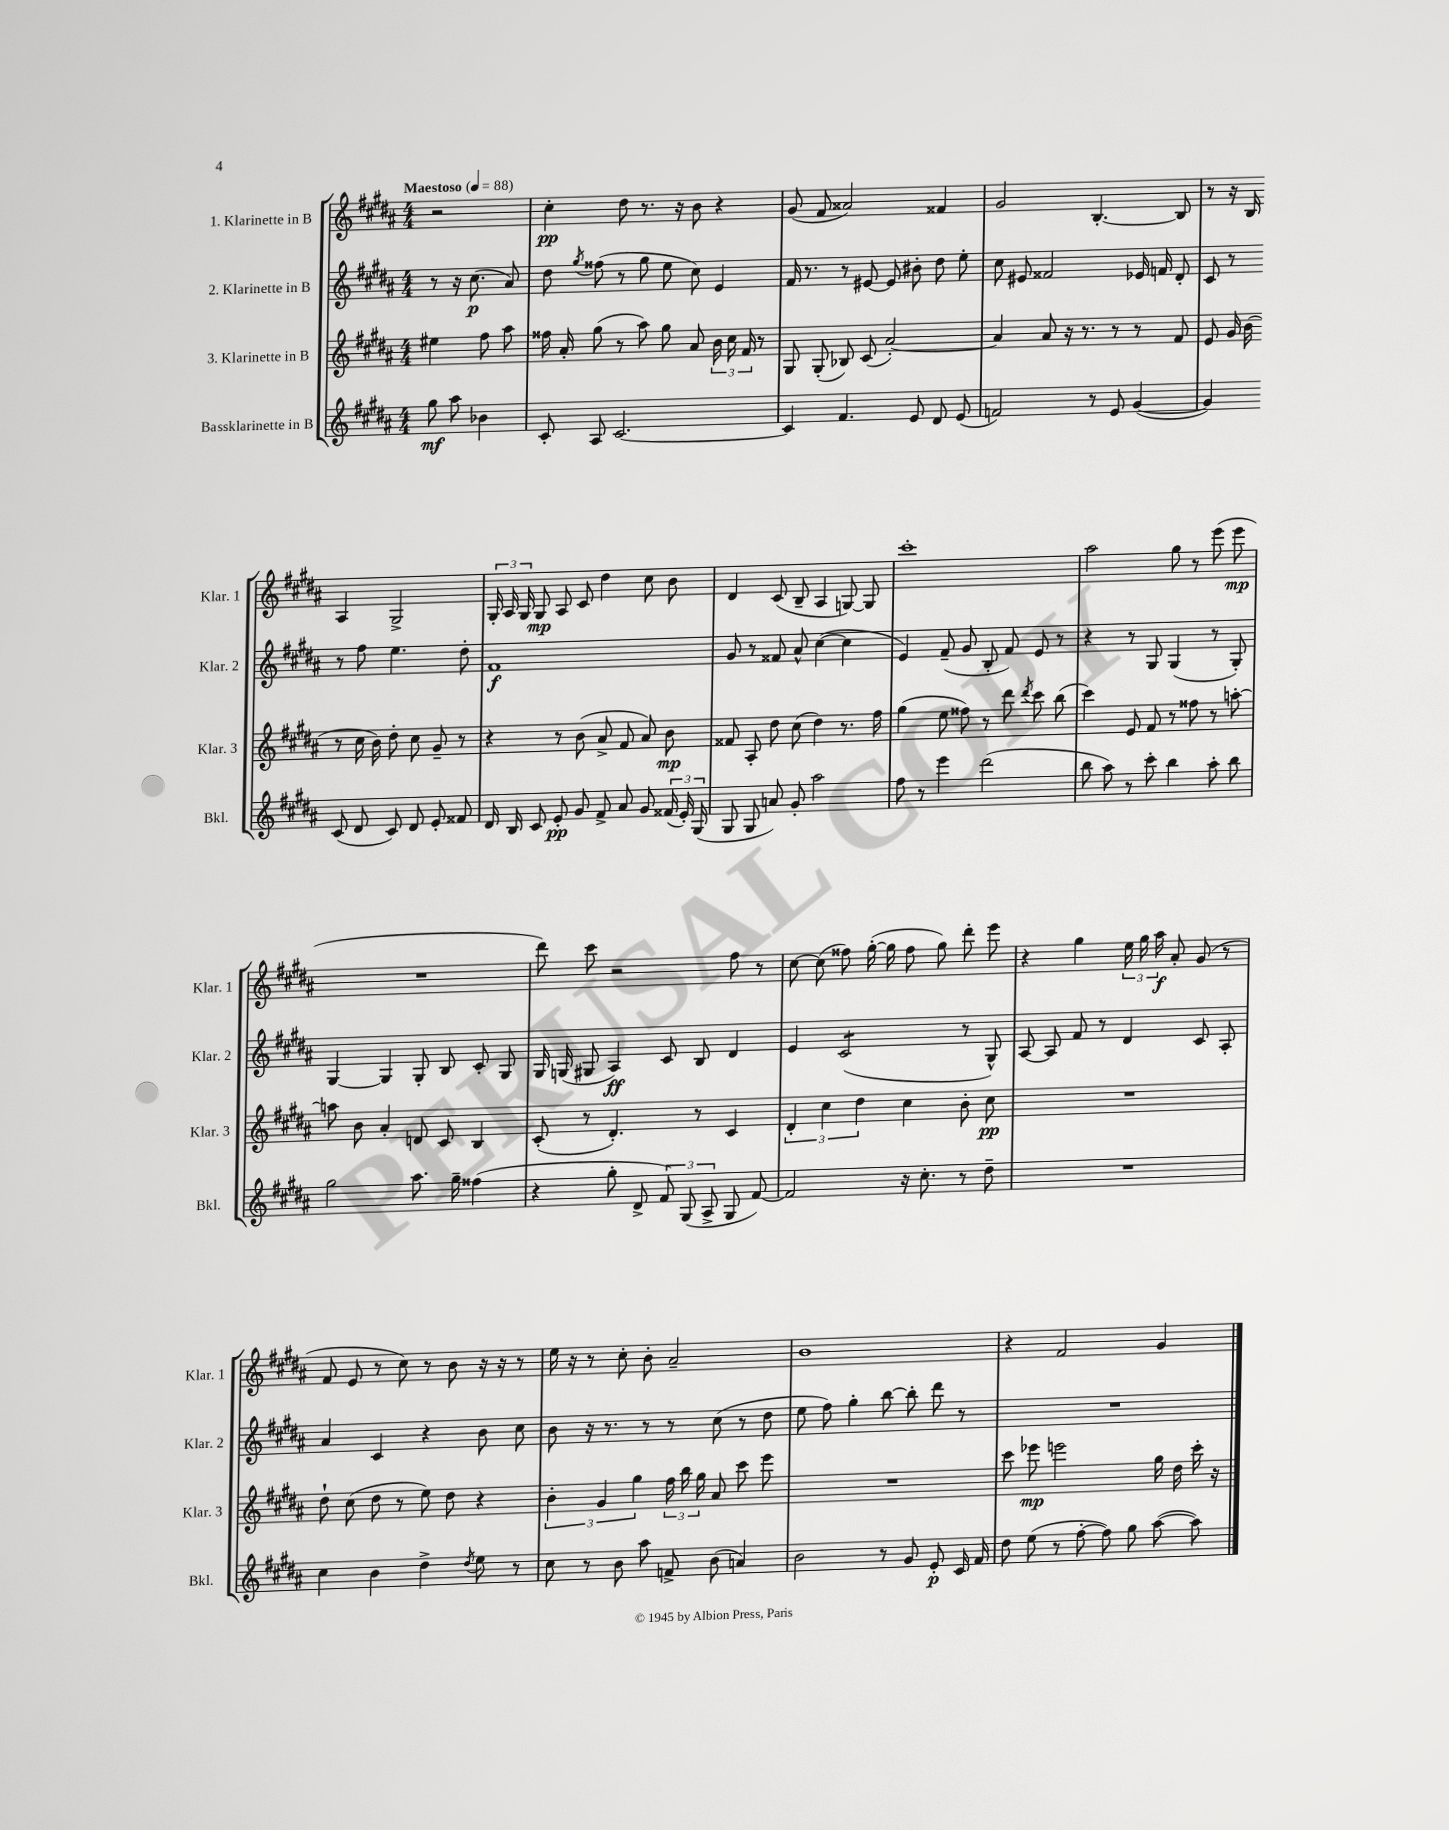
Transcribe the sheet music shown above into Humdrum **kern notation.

**kern	**kern	**kern	**kern
*staff4	*staff3	*staff2	*staff1
*clefG2	*clefG2	*clefG2	*clefG2
*k[f#c#g#d#a#]	*k[f#c#g#d#a#]	*k[f#c#g#d#a#]	*k[f#c#g#d#a#]
*M4/4	*M4/4	*M4/4	*M4/4
*MM88	*MM88	*MM88	*MM88
8gg#	4ee#	8r	2r
8aa#	.	16r	.
.	.	(8.cc#	.
4b-	8ff#	.	.
.	8aa#	8a#)	.
=	=	=	=
8c#'	16ff##	8dd#	4cc#'
.	16a#'	.	.
.	.	8qgg#	.
8A#	(8gg#	(8ff##	.
[2.c#	8r	8r	8dd#
.	8aa#)	8gg#	8.r
.	8gg#	8ee	.
.	.	.	16r
.	8a#	8cc#)	8b
.	24b	4e	4r
.	24cc#	.	.
.	24f#	.	.
.	8r	.	.
=	=	=	=
4c#]	8G#	16f#	(8g#
.	.	8.r	.
.	(8G#'	.	8f#
4.f#	8B-)	8r	2a##)
.	(8c#	[8e#	.
.	[2a#')	8e#]	.
8e	.	8b#'	.
8d#	.	8dd#	4f##
(8e	.	8ee'	.
=	=	=	=
2f)	4a#]	8cc#	2g#
.	.	8e#	.
.	8a#	2f##	.
.	16r	.	.
.	8.r	.	.
8r	.	.	[4.B'
8e	8r	.	.
([4g#	8r	16e-	.
.	.	16f	.
.	8f#	8d#'	8B]
=	=	=	=
4g#])	8e	8c#	8r
.	16g#	8r	16r
.	(16b	.	16B
(8c#	8r	8r	4A#
8d#	16cc#	8ff#	.
.	16b)	.	.
8c#)	8dd#'	4.ee	2G#^
8d#	8cc#	.	.
8e'	8g#~	.	.
8f##	8r	8dd#'	.
=	=	=	=
16d#	4r	1f#	24G#'
.	.	.	24A#
16B	.	.	.
.	.	.	24G#
8c#	.	.	8G#
8e'	8r	.	8A#
8g#	(8b	.	8c#
8f#^	8a#^	.	4dd#
8a#	8f#	.	.
8g#	8a#)	.	8cc#
(24f##	8b	.	8b
24e')	.	.	.
(24G#	.	.	.
=	=	=	=
8G#	8f##	8g#	4d#
8G#	8A#'	8r	.
8a)	8dd#	8f##	(8c#
8g#'	(8cc#	8a#^^	8B~
2aa#	4dd#)	([4cc#	4A#
.	8.r	4cc#]	[8G)
.	.	.	8G]
.	16ff#	.	.
=	=	=	=
8ff#	(4gg#	4e)	1ccc#'
8r	.	.	.
4eee	8ee	(8f#~	.
.	8ff##)	8g#	.
(2ddd#	8r	8B'	.
.	8ddd#	8f#)	.
.	8qddd#	.	.
.	8ccc#	8e	.
.	(8bb	8r	.
=	=	=	=
8bb	4ccc#)	4r	2aa#
8aa#)	.	.	.
8r	8e	8r	.
8ccc#'	8f#	8G#	.
4bb	8r	(4G#	8gg#
.	8ff##	.	8r
8aa#'	8r	8r	(8eee
8bb	[8aa'	8G#')	8eee
=	=	=	=
2gg#	8aa]	[4G#	1r
.	8b	.	.
.	4a#'	4G#]	.
8.aa#	8d	8G#'	.
.	8c#	8B	.
16gg#~	.	.	.
(4ff##	4B	8c#'	.
.	.	8G#	.
=	=	=	=
4r	(8c#'	16G#	8ddd#)
.	.	(16G	.
.	8r	8G#	8ccc#
8gg#'	4.d#')	4A#)	2r
8d#^	.	.	.
12f#)	.	8c#	.
(12G#	.	.	.
.	8r	8B	.
12A#^	.	.	.
8G#	4c#	4d#	8ff#
[8f#)	.	.	8r
=	=	=	=
2f#]	6d#'	4e	[8cc#
.	.	.	(8cc#]
.	6cc#	.	.
.	.	(2c#	8ff##)
.	6dd#	.	.
.	.	.	([16gg#'
.	.	.	16gg#]
16r	4cc#	.	8ff##
8.cc#'	.	.	.
.	.	.	8gg#)
8r	8b'	8r	8ddd#'
8dd#~	8cc#	8G#^^)	8eee
=	=	=	=
1r	1r	[8A#	4r
.	.	8A#]	.
.	.	8f#	4gg#
.	.	8r	.
.	.	4d#	24ee
.	.	.	24gg#
.	.	.	24aa#
.	.	.	8a#'
.	.	8c#	(8g#
.	.	8A#'	8r
=	=	=	=
4cc#	8dd#`	4a#	8f#
.	(8cc#	.	8e
4b	8dd#	4c#	8r
.	8r	.	8cc#)
4dd#^	8ee)	4r	8r
.	8dd#	.	8b
8qdd#	.	.	.
8ee	4r	8b	16r
.	.	.	16r
8r	.	8cc#	8r
=	=	=	=
8cc#	6b'	8b	16ee
.	.	.	16r
8r	.	16r	8r
.	6g#	.	.
.	.	8.r	.
8b	.	.	8cc#'
.	6gg#	.	.
8aa#	.	8r	8b'
8f^	24ff#	8r	2a#~
.	24bb	.	.
.	24gg#	.	.
(8b	8a#	(8cc#	.
4a)	8ccc#	8r	.
.	8eee	8dd#	.
=	=	=	=
2b	1r	8ee	1b
.	.	8ff#)	.
.	.	4gg#'	.
8r	.	[8bb	.
8g#	.	8bb']	.
8e'	.	8ddd#	.
16c#	.	8r	.
16f#	.	.	.
=	=	=	=
8dd#	8ccc#	1r	4r
(8ee	8eee-	.	.
8r	2eee	.	2f#
[8ff#'	.	.	.
8ff#])	.	.	.
8gg#	.	.	.
([8aa#	16gg#	.	4g#
.	16dd#	.	.
8aa#])	16ccc#'	.	.
.	16r	.	.
==	==	==	==
*-	*-	*-	*-
